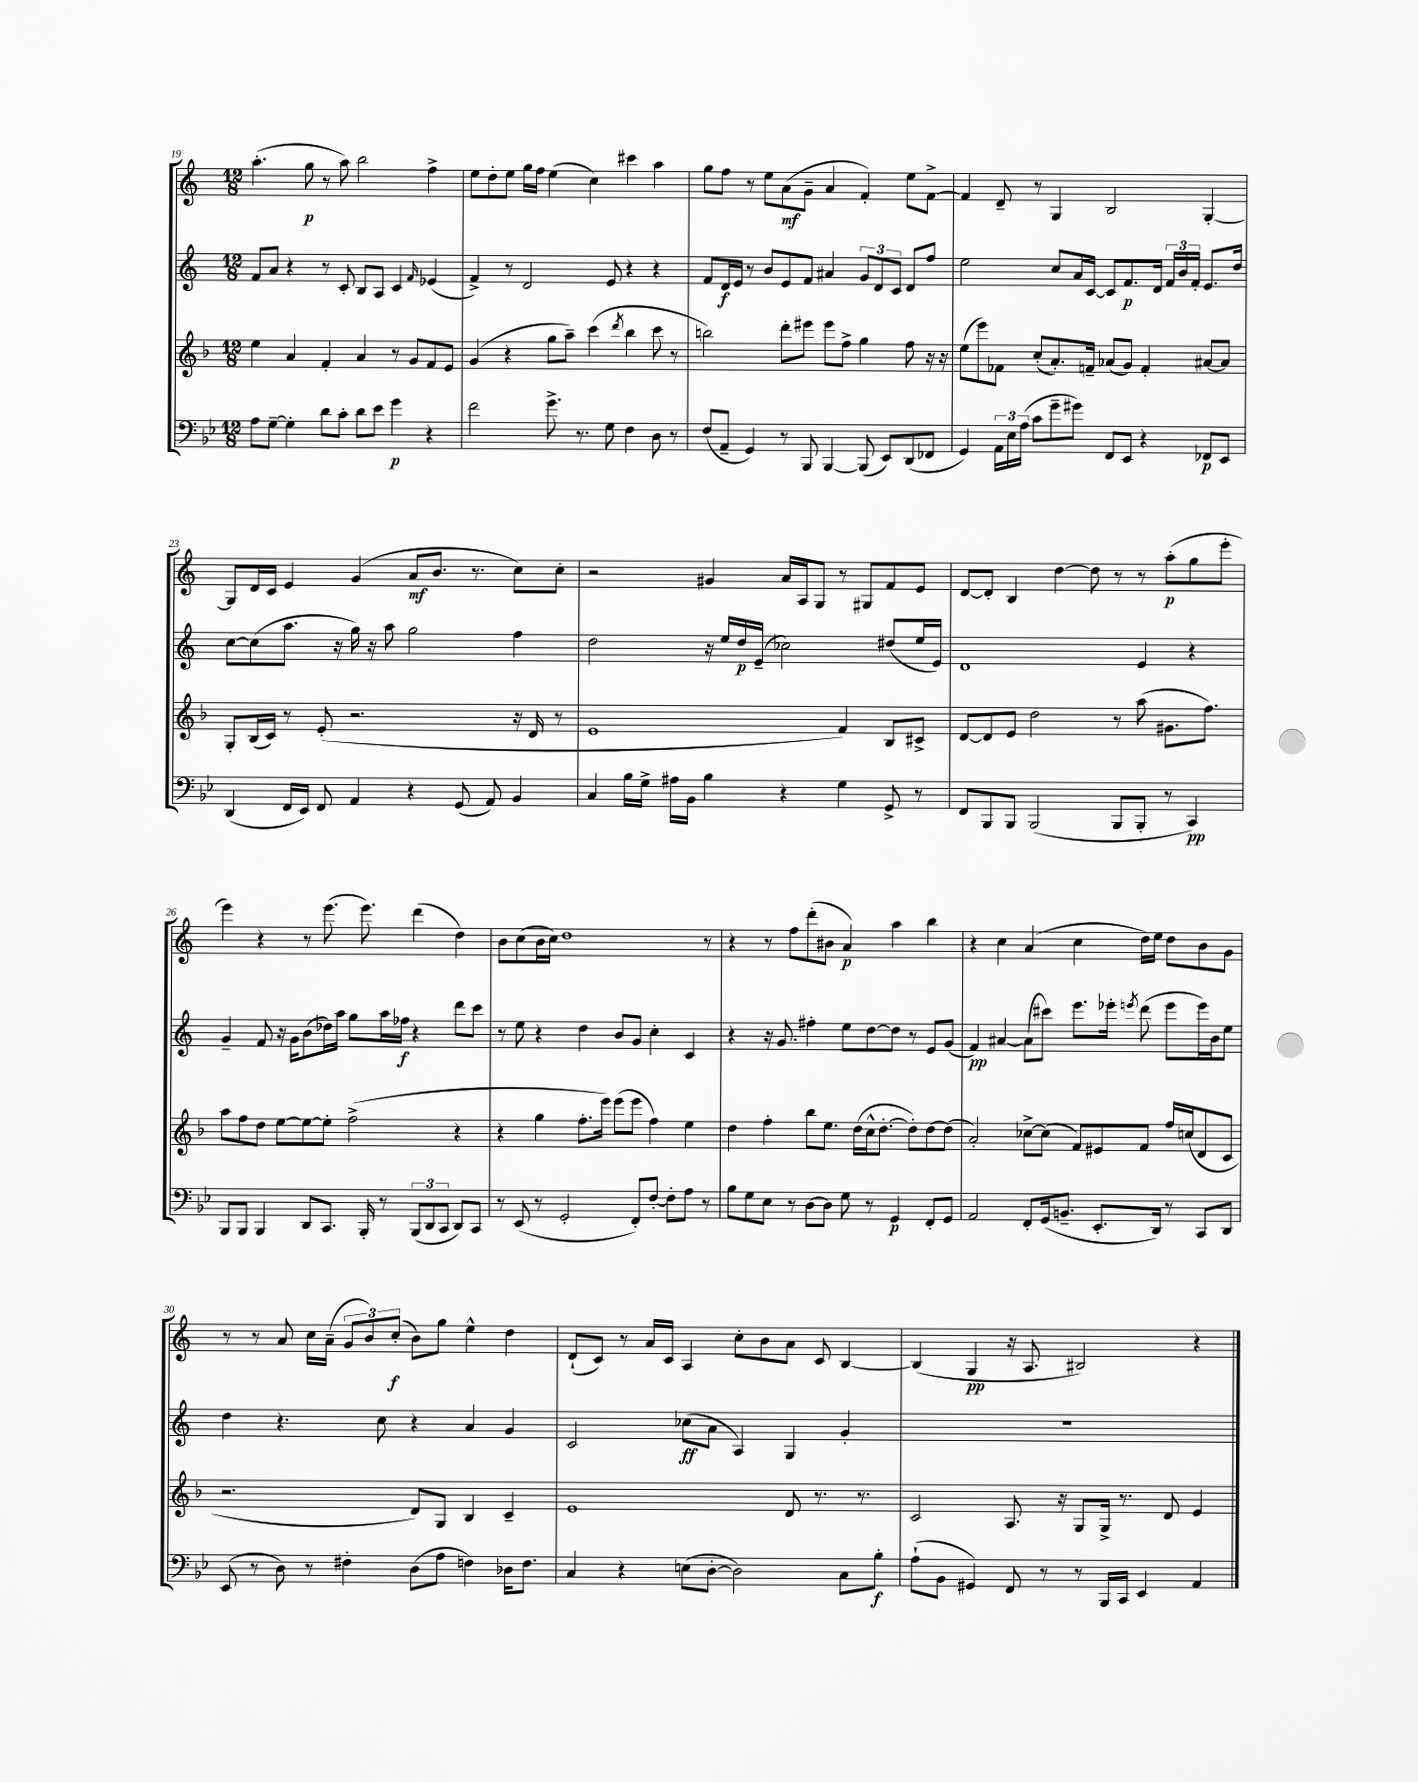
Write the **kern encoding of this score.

**kern	**kern	**kern	**kern
*staff4	*staff3	*staff2	*staff1
*clefF4	*clefG2	*clefG2	*clefG2
*k[b-e-]	*k[b-]	*k[]	*k[]
*M12/8	*M12/8	*M12/8	*M12/8
8A	4ee	8f	(4.aa'
[8G~	.	8a	.
4G']	4a	4r	.
.	.	.	8gg
8d	4f'	8r	8r
8c'	.	8c'	8aa)
8d	4a	8B	2bb
8e-	.	8A	.
4g	8r	4c	.
.	8g	.	.
.	.	16qqf	.
4r	8f	(4e-	4ff^
.	8e	.	.
=	=	=	=
2f	(4g	4f^)	8ee
.	.	.	8dd'
.	4r	8r	8ee
.	.	2d	16gg
.	.	.	16ff
8.g^	8gg	.	(4ee
.	8aa~)	.	.
8.r	.	.	.
.	(4ccc	.	4cc)
8G	.	8e	.
.	8qddd	.	.
4F	4bb-	4r	4ccc#
8D	8ccc	4r	4aa
8r	8r	.	.
=	=	=	=
(8F	2bb)	8f	8gg
8AA~	.	16d	8ff
.	.	16e	.
4GG)	.	8r	8r
.	.	8b	8ee
8r	8ddd'	8e	(8a
8BBB-	8eee#	8f	8g~
[4BBB-	8eee#	4a#	4a
.	8ff^	.	.
(8BBB-]	4gg	12g	4f')
.	.	12d	.
8EE-)	.	.	.
.	.	12c	.
(8DD	8ff	8d	8ee
8FF-	16r	8ff	[8f^
.	16r	.	.
=	=	=	=
4GG)	(8ee	2ee	4f]
.	8eee)	.	.
24AA	8f-	.	8d~
24E-	.	.	.
(24A	.	.	.
8c	(8cc'	.	8r
8g~	8.a')	8cc	4G
8g#)	.	16a	.
.	16f~	[16c	.
8FF	(8a-	8c]	2B
8EE-	8g)	8.f	.
4r	4f'	.	.
.	.	16d	.
.	.	24f	.
.	.	24b	.
.	.	24f'	.
8FF-	[8a#	8.e	[4G'
8EE-	8a#]	.	.
.	.	16dd	.
=	=	=	=
(4DD	8G'	[8cc	8G]
.	(16B-	(8cc]	16d
.	16c)	.	16c
16FF	8r	8.aa	4e
16EE-)	.	.	.
8FF	(8e'	.	.
.	.	16r	.
4AA	2.r	16gg)	(4g
.	.	16r	.
.	.	8aa	.
4r	.	2gg	8a
.	.	.	8.b
(8GG	.	.	.
.	.	.	8.r
8AA)	.	.	.
4BB-	16r	4ff	8cc)
.	16d	.	.
.	8r	.	8cc'
=	=	=	=
4C	1e	2dd	2r
16B-	.	.	.
16G^	.	.	.
16A#	.	.	.
16BB-	.	.	.
4B-	.	16r	4g#
.	.	16ee	.
.	.	16dd	.
.	.	(16e~	.
4r	.	2cc-)	16a
.	.	.	16A
.	.	.	8G
4G	4f)	.	8r
.	.	.	8G#
8GG^	8B-	(8dd#	8f
8r	8c#^	16ee	8e
.	.	16e)	.
=	=	=	=
8FF	[8d	1d	[8d
8BBB-	8d]	.	8d']
8BBB-	8e	.	4B
(2BBB-	2dd	.	.
.	.	.	[4dd
.	.	.	8dd]
8BBB-	8r	.	8r
8BBB-'	(8aa	4e	8r
8r	8.g#	.	(8aa'
4CC)	.	4r	8gg
.	8.ff)	.	.
.	.	.	8eee'
=	=	=	=
8BBB-	8aa	4g~	4eee)
8BBB-	8ff	.	.
4BBB-	8dd	8f	4r
.	[8ee	16r	.
.	.	16g	.
8DD	8ee_	(8b	8r
8.CC	8ee']	16dd-)	(8.eee
.	.	16aa	.
.	(2ff^	8gg	.
16BBB-'	.	.	8.eee)
8r	.	16aa	.
.	.	16ff-	.
(12BBB-	.	4r	(4ddd
12DD	.	.	.
12CC	.	.	.
8DD)	4r	8ddd	4dd)
8CC	.	8ccc	.
=	=	=	=
8r	4r	8r	8b
(8EE-	.	8ee	(8cc
8r	4gg	4r	16b
.	.	.	16cc)
2GG'	.	.	1dd
.	8.ff'	4dd	.
.	16eee)	.	.
.	(8eee	8b	.
8FF')	8eee	8g	.
[8F'	4ff)	4cc'	.
8F']	.	.	.
8A	4ee	4c	.
8r	.	.	8r
=	=	=	=
8B-	4dd	4r	4r
8G	.	.	.
8E-	4ff'	16r	8r
.	.	8.g	.
8r	.	.	8ff
[8D	8bb-	4ff#'	(8ddd'
8D]	8.ee	.	8b#
8G	.	8ee	4a)
.	(16dd	.	.
8r	16cc^^	[8dd	.
.	[8.dd'	.	.
4GG	.	8dd]	4aa
.	8dd'])	8r	.
8FF'	[8dd	8e	4bb
8GG	(8dd]	(8g	.
=	=	=	=
2AA	2a')	4f)	4r
.	.	[4a#	4cc
8FF'	[8cc-^	(8a#]	(4a
(16GG	(8cc-]	8ccc#)	.
8.BB~	.	.	.
.	8f)	8.eee	4cc
8.EE-'	8e#	.	.
.	.	16eee-'	.
.	.	8qeee	.
.	8f	(8ddd	16dd)
16DD)	.	.	16ee
8r	16ff	8eee	8dd
.	(16cc	.	.
8CC	8d	16eee)	8b
.	.	16b	.
8DD	8c	8ee	8g
=	=	=	=
(8EE-	2.r	4dd	8r
8r	.	.	8r
8D)	.	4.r	8a
8r	.	.	16cc
.	.	.	(16a~
4F#'	.	.	12g
.	.	.	12b)
.	.	8cc	.
.	.	.	(12cc'
(8D	8d)	4r	8b)
8A	8G	.	8gg
4F)	4B-	4a	4ee^^
16D-	4c~	4g	4dd
8.F	.	.	.
=	=	=	=
4C	1e	2c	(8d`
.	.	.	8c)
4r	.	.	8r
.	.	.	16a
.	.	.	16c
(8E	.	(8cc-	4A
[8D'	.	8a	.
2D])	.	4A)	8cc'
.	.	.	8b
.	8d	4G	8a
.	8.r	.	8c
8C	.	4g'	[4B
.	8.r	.	.
8B-'	.	.	.
=	=	=	=
(8A`	2c	1.r	(4B]
8BB-	.	.	.
4GG#)	.	.	4G
8FF	8.A	.	16r
.	.	.	8.A
8r	.	.	.
.	16r	.	.
8r	8G	.	2B#)
16BBB-	16G^	.	.
16CC	8.r	.	.
4EE-	.	.	.
.	8d	.	.
4AA	4e	.	4r
==	==	==	==
*-	*-	*-	*-
